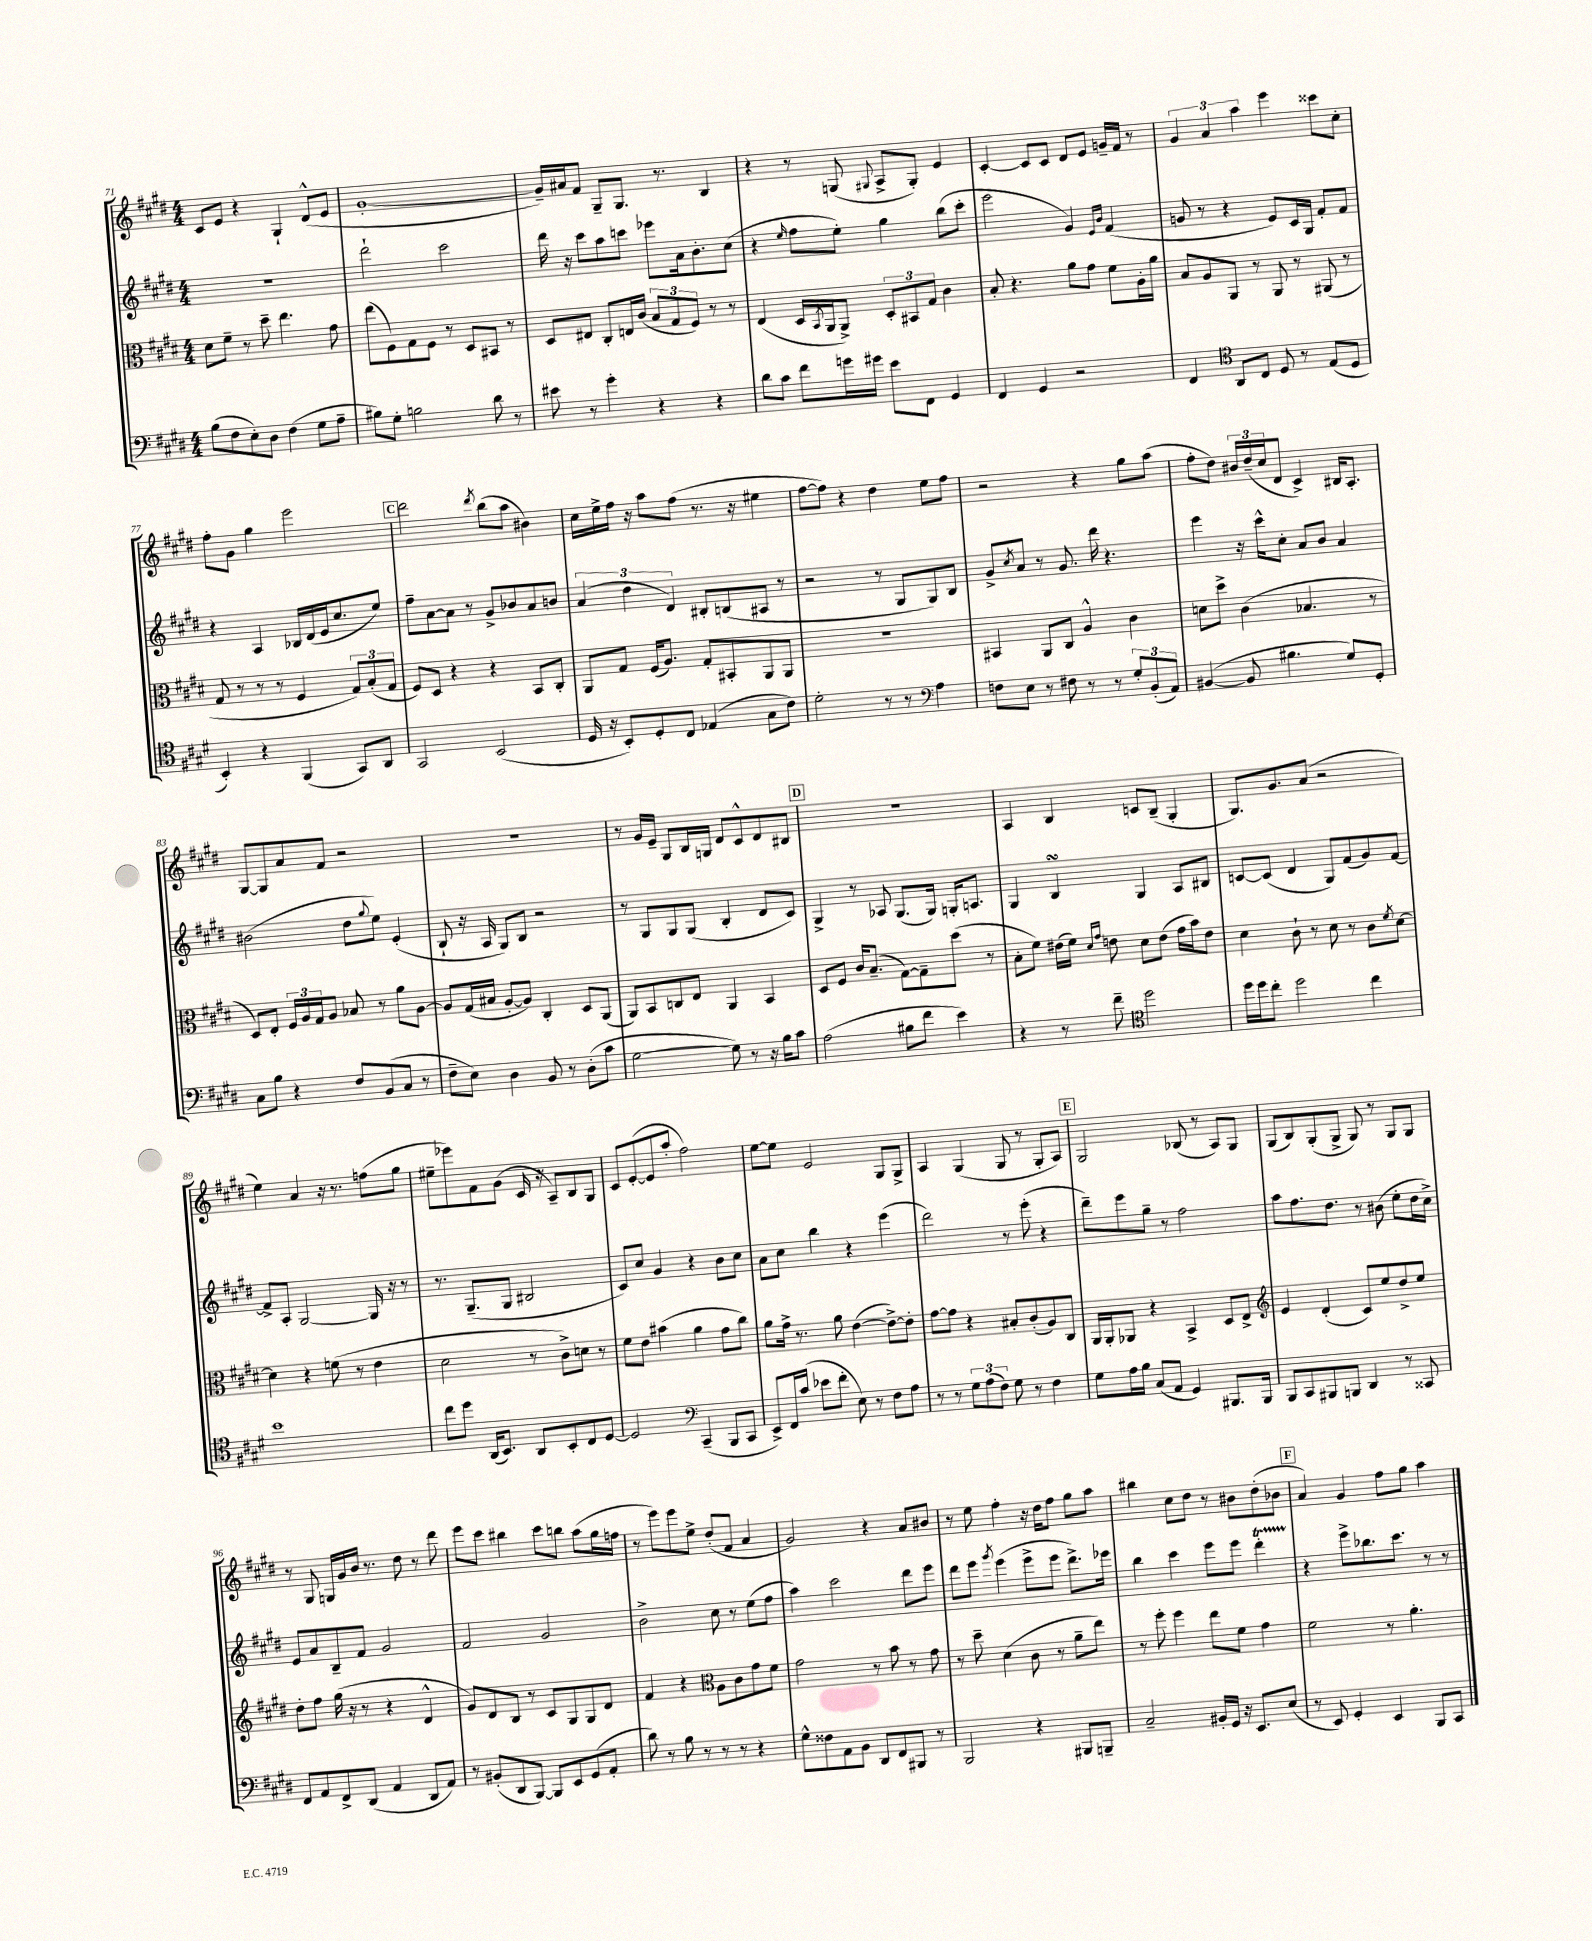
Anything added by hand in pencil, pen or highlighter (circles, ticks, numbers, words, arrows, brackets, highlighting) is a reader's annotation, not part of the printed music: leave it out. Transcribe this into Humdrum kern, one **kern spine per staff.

**kern	**kern	**kern	**kern
*staff4	*staff3	*staff2	*staff1
*clefF4	*clefC3	*clefG2	*clefG2
*k[f#c#g#d#]	*k[f#c#g#d#]	*k[f#c#g#d#]	*k[f#c#g#d#]
*M4/4	*M4/4	*M4/4	*M4/4
(8B	8d#	1r	8c#
8F#	8f#~	.	8e
8E')	8r	.	4r
8D#	8dd#~	.	.
(4F#	4.ee	.	4G#`
8G#	.	.	(8d#^^
8A~	8g#	.	8e
=	=	=	=
8B#)	(8ee	2ddd#`	[1g#'
8G#'	8F#)	.	.
2B	8G#	.	.
.	8F#	.	.
.	8r	2ccc#	.
.	8D#	.	.
8d#	8BB#	.	.
8r	8r	.	.
=	=	=	=
8e#	8D#	16ddd#	16g#~])
.	.	16r	16a#
8r	8E#	8ccc#	8f#
4g#'	8C#'	8aa	8G#~
.	16E	8ccc	8.G#
.	(16c#	.	.
4r	12B	8eee-	.
.	.	.	8.r
.	12G#	.	.
.	.	16a	.
.	12F#)	.	.
.	.	8.b'	.
4r	8r	.	4B
.	8r	(8cc#	.
=	=	=	=
8d#	(4E	4r	4r
8c#	.	.	.
.	.	16qqee	.
8f#	16D#	8ff#	8r
.	8qBB	.	.
.	16AA	.	.
16g	8AA^)	8ee')	(8G
16g#	.	.	.
.	.	.	8qqG#
8e	12D#'	4gg#	8A^
.	12BB#	.	.
8FF#	.	.	8G#')
.	12G#	.	.
4GG#	4c#	(8bb	4e
.	.	8ccc#'	.
=	=	=	=
4FF#	8B'	2eee	[4c#'
.	4.r	.	.
4GG#	.	.	8c#]
.	.	.	8c#
2r	8a	4g#)	8d#
.	8g#	.	8e
.	.	16qqe	.
.	.	16qqb	.
.	8f#	(4f#	16g~
.	.	.	16f#
.	16A'	.	8r
.	16a	.	.
=	=	=	=
4FF#	8B	8g	6g#
.	8A	8r	.
.	.	.	6a
*clefC4	*	*	*
8AA	8AA	4r	.
.	.	.	6aa
8C#	8r	.	.
8D#	8AA	8e)	4eee
8r	8r	16c#	.
.	.	16G#	.
(8E	(8AA#	8f#'	8ccc##
8D#	8r	8f#	8cc#'
=	=	=	=
4BB')	8G#	4r	8ff#'
.	8r	.	8g#
4r	8r	4A	4gg#
.	8r	.	.
(4FF#	4F#	16B-	2eee
.	.	(16d#	.
.	.	16e	.
.	.	8.cc#	.
8GG#)	12G#)	.	.
.	(12B'	.	.
8AA	.	8ee)	.
.	12G#	.	.
=	=	=	=
2GG#	8F#)	8ff#~	2ddd#
.	8D#	[8a	.
.	4r	8a]	.
.	.	8r	.
.	.	.	8qddd#
(2BB	4r	8g#^	(8bb
.	.	8b-	8aa
.	8BB	8a	4b#)
.	8C#'	8b	.
=	=	=	=
16D#	8AA	(6a	16cc#
16r	.	.	16ee^
8BB')	8G#	.	16ff#
.	.	6dd#	.
.	.	.	16r
8D#'	(16F#	.	8aa
.	8.A)	.	.
.	.	6d#)	.
8C#	.	.	(8ff#
(4E-	8G#'	8B#'	8.r
.	8BB#'	(8B	.
.	.	.	16r
8G#	8AA	8A#	4ee#
8c#)	8AA	8r	.
=	=	=	=
2d#'	1r	2r	[8ff#
.	.	.	8ff#])
.	.	.	4r
8r	.	8r	4dd#
8r	.	8G#	.
*clefF4	*	*	*
4A	.	8G#)	8ee
.	.	8B	8ff#
=	=	=	=
8F	4BB#	8g#^	2r
.	.	8qcc#	.
8E	.	8a	.
8r	8AA	8r	.
8F#	8C#	8.g#	.
8r	4A^^	.	4r
.	.	16ddd#	.
8r	.	4.r	.
12G#'	4c#	.	8gg#
(12BB'	.	.	.
.	.	.	(8aa
12AA)	.	.	.
=	=	=	=
([4BB#	8d	4eee	8ff#'
.	8dd#^	.	8dd#)
8BB#]	(4c#	16r	24b#
.	.	.	(24dd#~
.	.	16ccc#^^	.
.	.	.	24cc#
4.B#	.	8cc#'	8d#
.	4.B-	8a	4c#^)
.	.	8b	.
8G#)	.	4a	16B#
.	.	.	8.A'
8GG#'	8r	.	.
=	=	=	=
8C#	8D#)	(2b#	[8G#
8B	8E'	.	8G#]
4r	24F#	.	8a
.	24A	.	.
.	24G#	.	.
.	8A	.	8f#
8F#	8B-	8dd#	2r
.	.	8qqgg#	.
(8BB	8r	8ee)	.
8C#	8a	(4e'	.
8r	[8A	.	.
=	=	=	=
8F#~	8A]	8B`	1r
8E)	(16G#	16r	.
.	16B#	16A	.
4D#	[8A'	8G#)	.
.	8A])	8B	.
8BB	4C#'	2r	.
8r	.	.	.
(8D#'	8D#	.	.
8c#	(8AA	.	.
=	=	=	=
[2G#	8AA)	8r	8r
.	8BB	8G#	16g#
.	.	.	16e~
.	8C	8G#	8G#
.	8E	(8G#	16B
.	.	.	16G
8G#])	4AA	4B'	8d#
8r	.	.	8c#^^
16r	4BB	8d#	8d#
16B	.	.	.
8c#	.	8c#)	8B#
=	=	=	=
(2A	8D#	4G#^	1r
.	8F#	.	.
.	16c#	8r	.
.	(8.B~	.	.
.	.	8A-	.
8B#	[8G#)	(8.G#	.
8f#	8G#~]	.	.
.	.	16G#)	.
4e)	(8dd#	16G'	.
.	.	8.A	.
.	8r	.	.
=	=	=	=
4r	8B'	4G#	4A
.	8f#)	.	.
8r	(16e#	4B	4B
.	16f#)	.	.
.	16qqd#	.	.
.	16qqg#	.	.
8f#~	8e	.	.
*clefC4	*	*	*
2dd#	8d#	4G#	8c
.	(8e	.	(8B~
.	16g#	8A	4G#'
.	16b)	.	.
.	8e	8B#	.
=	=	=	=
16dd#	4d#	[8c	8.G#)
16dd#	.	.	.
8cc#'	.	(8c]	.
.	.	.	8.g#
2dd#	8c#`	4d#	.
.	8r	.	(8a
.	8d#	8G#)	2r
.	8r	(8f#	.
4cc#	8c#	8g#)	.
.	8qf#	.	.
.	[8d#	[8f#	.
=	=	=	=
1b	4d#]	8f#^]	4ee)
.	.	8A'	.
.	4r	[2G#	4a
.	(8f	.	16r
.	.	.	8.r
.	8r	.	.
.	4e	16G#]	(8ff
.	.	16r	.
.	.	8r	8gg#
=	=	=	=
8cc#	2d#	8.r	8ee#~
8dd#	.	.	8eee-)
.	.	(8.G#~	.
(16AA	.	.	8f#
8.BB)	.	.	.
.	.	8G#	(8g#
8AA	8r	2B#	16c#
.	.	.	16r
8BB'	8c#^)	.	8A~)
8C#	8d	.	8B
[8D#	8r	.	8G#
=	=	=	=
2D#]	8f#	8c#)	8c#
.	8e	8cc#	([8e'
.	(4b#	4g#	8e]
.	.	.	8aa'
*clefF4	*	*	*
(4CC#~	4a	4r	2ff#)
8BBB	8g#	8b	.
8CC#	8cc#)	8cc#	.
=	=	=	=
8EE^)	8a	8a	[8ee
16FF#	16g#^	8cc#	8ee]
(16c#	8.r	.	.
8e-	.	4bb	2e
8f#'	8a	.	.
8E)	([4e	4r	.
8r	.	.	.
8F#	8e^_)	(4eee	8G#
8A	8e']	.	8G#^
=	=	=	=
8r	[8g#	2ddd#)	4A
8r	8g#]	.	.
12G#	4r	.	(4G#
(12A	.	.	.
12F#)	.	.	.
8G#	8B#'	8r	8G#
8r	(8c#'	(8eee'	8r
4F#	8A)	4r	8G#'
.	8C#	.	8A)
=	=	=	=
8G#	16AA	8ddd#~)	2G#
.	16AA'	.	.
16A	8AA-	8eee	.
16B	.	.	.
(8C#	4r	8gg#~	.
8AA	.	8r	.
4GG#)	4BB^	2ff#	(8B-
.	.	.	8r
8.BBB#	8D#	.	8A)
.	8E^	.	8G#
16BBB#	.	.	.
=	=	=	=
*	*clefG2	*	*
8BBB	4e	8aa	(8G#
8CC#	.	8.ff#	8B)
8BBB#	(4d#'	.	(8G#'
.	.	8.dd#	.
8BBB	.	.	8G#^
4DD#	8c#)	8r	8G#)
.	8ee	(8b#	8r
8r	8dd#^	8ee'	8G#
8CC##	8ee	16dd#	8G#
.	.	16cc#^)	.
=	=	=	=
8FF#	8dd#'	8e	8r
8AA	8ff#	8a	8G#
8FF#^	(16gg#	8B~	16G
.	16r	.	16g#
(8DD#	8r	8f#	16b
.	.	.	8.r
4AA	4r	2g#	.
.	.	.	8dd#
8DD#	4d#^^	.	8r
8AA)	.	.	8ddd#
=	=	=	=
8r	8g#)	2f#	8eee
(8BB#'	8d#	.	8ccc#
8DD#	8B	.	4bb#
[8BBB)	8r	.	.
8BBB]	8c#	2g#	8ccc#
8EE	8G#	.	8bb
(8GG#	8G#	.	(8aa
8AA'	8d#	.	16gg#
.	.	.	16ff
=	=	=	=
8d#)	4f#	2b^	8r
8r	.	.	8eee)
8B	4r	.	8eee
8r	.	.	8ee^
*	*clefC3	*	*
8r	8A	8cc#	(8dd#'
8r	8c#	8r	8f#
4r	8g#	(8ee	4a
.	8f#	8ff#	.
=	=	=	=
8G#^^	2g#	4aa)	2g#)
8F##	.	.	.
8AA	.	2ccc#	.
8BB	.	.	.
8DD#	8r	.	4r
8FF#	8b	.	.
8BBB#	8r	8ddd#	8a
8r	8g#	8eee	8b#
=	=	=	=
2BBB	8r	8ddd#	8r
.	8dd#~	8eee	8ee
.	.	8qggg#	.
.	(4d#	(4eee	4ff#'
4r	8c#	8eee^	16r
.	.	.	16dd#
.	8r	8eee	8ff#
8BBB#	8a~	8.ddd#^)	8gg#
8BBB~	8ee)	.	8aa
.	.	16eee-	.
=	=	=	=
2C#~	8r	4bb	4bb#
.	8ff#'	.	.
.	4ff#	4ccc#	8cc#
.	.	.	8dd#
16BB#'	8ee	8eee	8r
16GG#	.	.	.
16r	8f#	8eee	8b#
8.EE	.	.	.
.	4g#	4ddd#'	(8dd#'
(8E	.	.	8b-
=	=	=	=
8r	2f#	4r	4a)
8EE)	.	.	.
4GG#'	.	8eee^	4g#
.	.	8.bb-	.
4EE	8r	.	8ff#
.	.	8.ccc#	.
.	4.a'	.	8gg#
8BBB	.	8r	4aa
8CC#	.	8r	.
==	==	==	==
*-	*-	*-	*-
